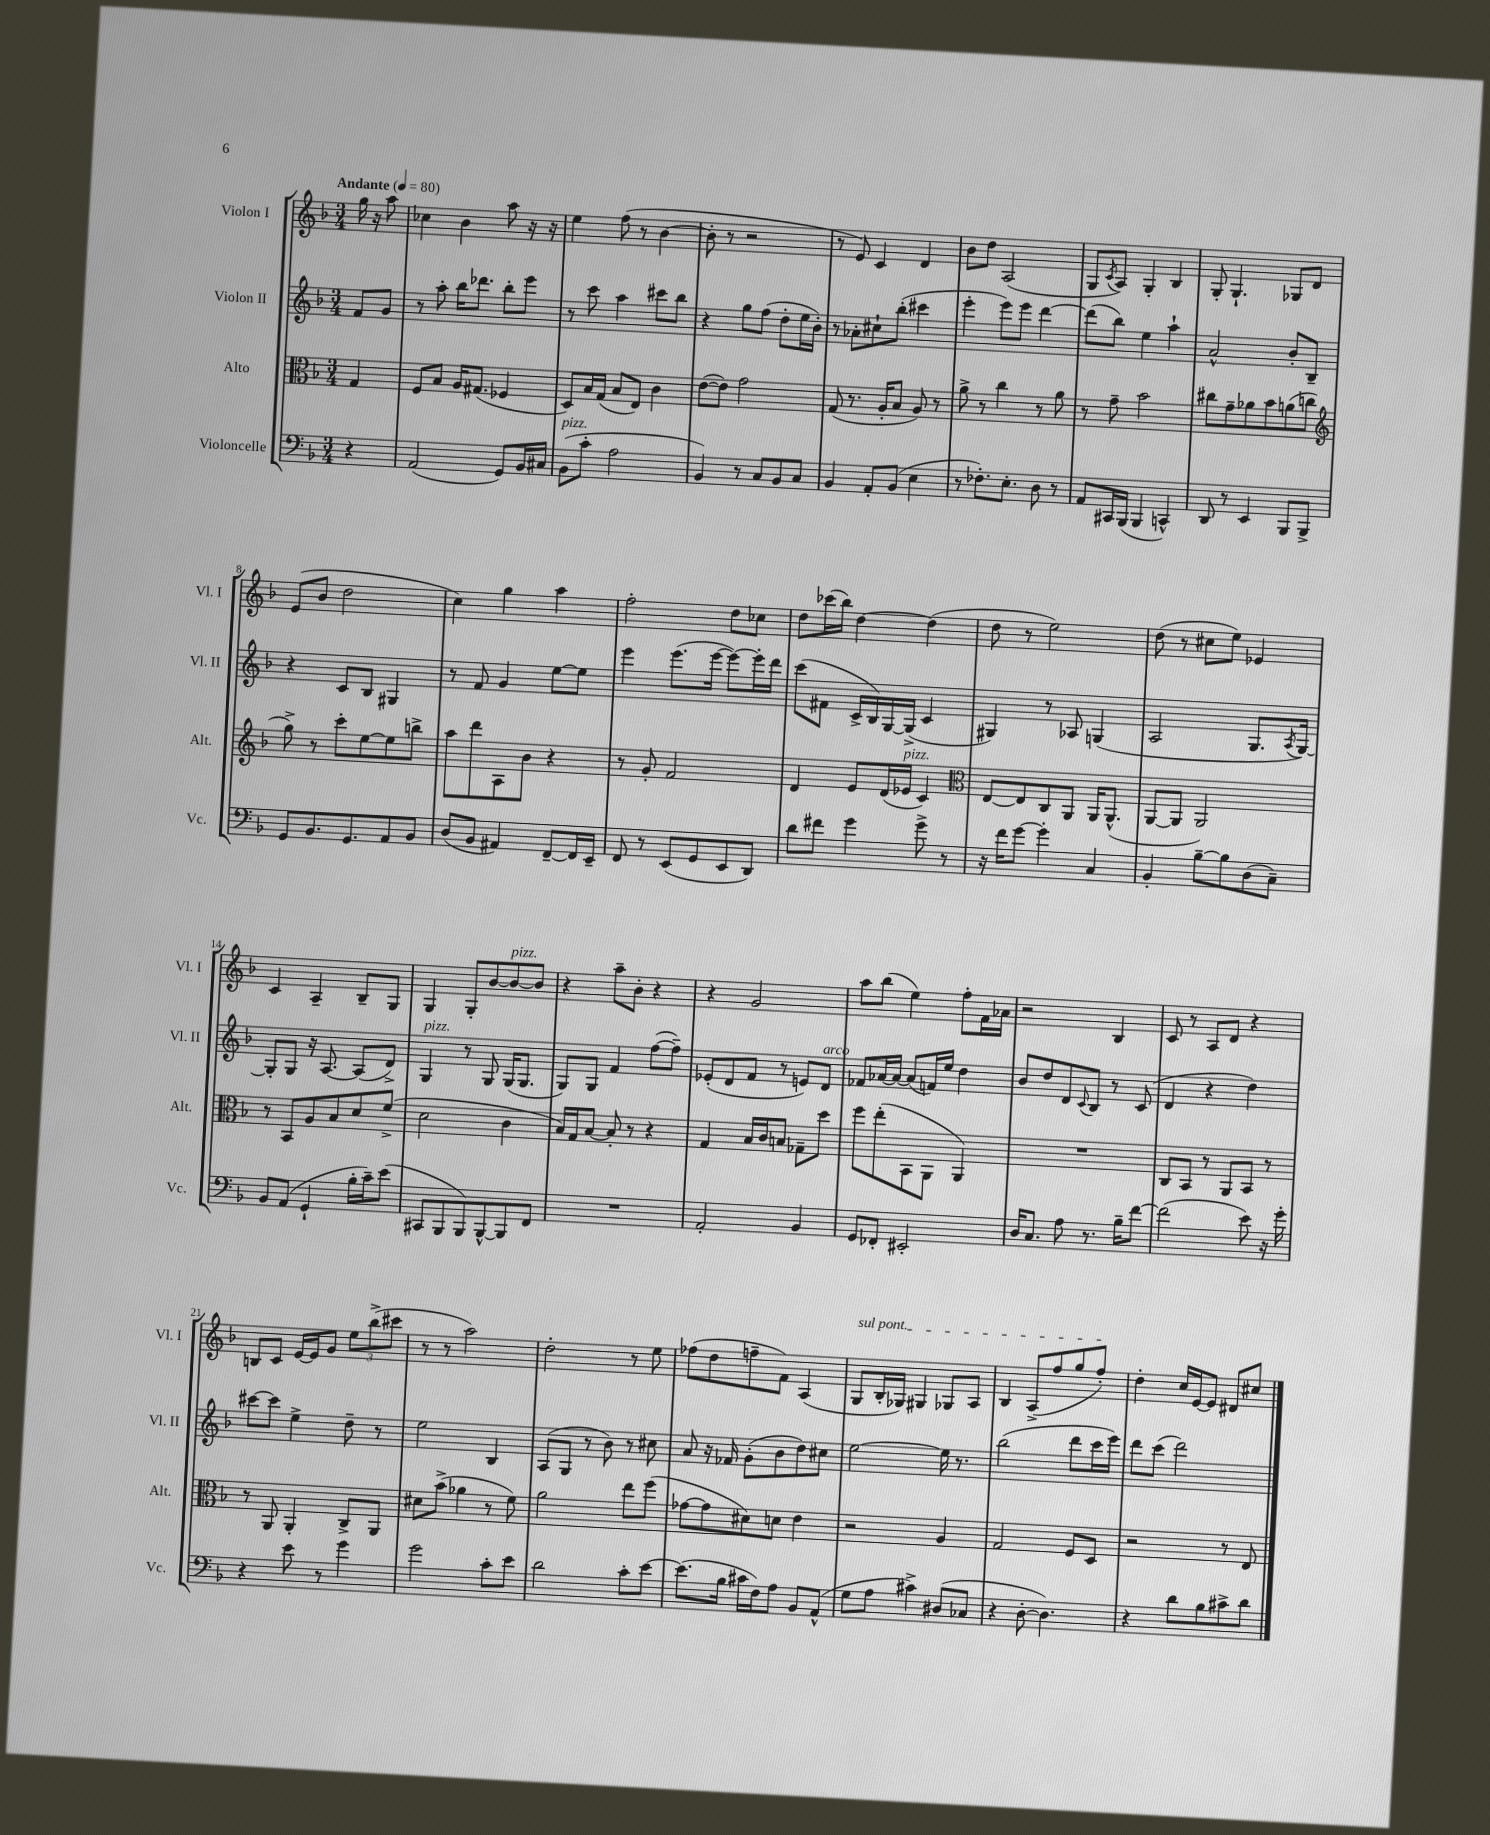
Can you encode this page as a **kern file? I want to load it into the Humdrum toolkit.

**kern	**kern	**kern	**kern
*part4	*part3	*part2	*part1
*staff4	*staff3	*staff2	*staff1
*I"Violoncelle	*I"Alto	*I"Violon II	*I"Violon I
*I'Vc.	*I'Alt.	*I'Vl. II	*I'Vl. I
*clefF4	*clefC3	*clefG2	*clefG2
*k[b-]	*k[b-]	*k[b-]	*k[b-]
*M3/4	*M3/4	*M3/4	*M3/4
*MM80	*MM80	*MM80	*MM80
=	=	=	=
!	!	!	!LO:TX:a:B:t=Andante
4r	4G/	8f/L	16gg\
.	.	.	16r
.	.	8g/J	8aa\
=1	=1	=1	=1
(2AA/	8F/L	8r	4cc-X\
.	8B-/J	8aa'\	.
.	16A/KL	16bb-\KL	4b-\
.	(8.G#X/J	8.ddd-X\J	.
8GG/L)	4F-X/	8bb-'\L	8aa\
16BB-/L	.	8eee\J	16r
16C#X/JJ	.	.	16r
=2	=2	=2	=2
!LO:TX:a:i:t=pizz.	!	!	!
(8BB-\L	8D/L)	8r	4ee\
8c'\J	16B-/L	8ccc\	.
.	(16G/JJ	.	.
2A\	8B-/L	4aa\	(8ff\
.	8E/J)	.	8r
.	4c\	8ccc#X\L	[4b-\
.	.	8bb-\J	.
=3	=3	=3	=3
4BB-/)	([8e\L	4r	8b-'\]
.	8e\J])	.	8r
8r	2g\	8gg\L	2r
8C/L	.	(8ff\J	.
8BB-/	.	8dd'\L	.
8C/J	.	16ee\L	.
.	.	16b-'\JJ)	.
=4	=4	=4	=4
4BB-/	(8G/	8r	8r
.	8.r	8a-X'\L	8e/)
8AA'/L	.	8cc#X`\	4c/
.	16A'/KL	.	.
(8BB-/J	8B-/J	(8bb-'\J	.
4E\	8A/)	4ccc#X\	4d/
.	8r	.	.
=5	=5	=5	=5
8r	8a^\	4eee'\	8b-\L
8.F-X'\L)	8r	.	8dd\J
.	4cc\	8eee\L)	(2A/
8.E'\J	.	.	.
.	.	8eee\J	.
8D\	8r	[4ddd\	.
8r	8a\	.	.
=6	=6	=6	=6
8AA/L	8r	(8ddd\L]	8G/L
.	.	.	8qc/
16CC#X/L	8g~\	8bb-\J)	8A/J)
(16BBB-/JJ	.	.	.
4BBB-/	2b-\	4ee\	4G'/
4CCn^^/)	.	4aa`\	4B-/
=7	=7	=7	=7
8DD/	8cc#X\L	2a^^/	8G'/
8r	8g~\	.	4.G`/
4EE/	8a-X\	.	.
.	8b-\	.	.
8BBB-/L	(8an\	8b-'/L	8G-X/L
8BBB-^/J	8ccn\J	8B-~/J	8d/J
!!LO:LB:g=z
=8	=8	=8	=8
*	*clefG2	*	*
8GG/L	8gg^\)	4r	(8e/L
8.BB-/	8r	.	8b-/J
.	8ccc'\L	8c/L	2dd\
8.GG/	.	.	.
.	[8ee\	8B-/J	.
8AA/	8ee\]	4G#X/	.
8BB-/J	8bbn^\J	.	.
=9	=9	=9	=9
(8D/L	8aa\L	8r	4cc\)
8BB-/J	8ddd\	8f/	.
4AA#X/)	8A\	4g/	4gg\
.	8b-\J	.	.
[8FF~/L	4r	[8ee\L	4aa\
16FF/L]	.	8ee\J]	.
16EE~/JJ	.	.	.
=10	=10	=10	=10
8FF/	8r	4eee\	2ff'\
8r	8g'/	.	.
(8EE/L	2f/	(8.eee\L	.
8GG/	.	.	.
.	.	[16eee\Jk	.
8EE/	.	8eee\L_)	8dd\L
8DD/J)	.	16eee'\L]	8cc-X\J
.	.	16ddd\JJ	.
=11	=11	=11	=11
8d\L	4d/	(8ccc\L	8dd\L
8f#X\J	.	8f#X\J	(16ccc-X\L
.	.	.	16bb-\JJ)
4g\	8e/L	16c^/LL	[4dd\
.	.	16B-/)	.
.	(16d/L	[16G/	.
!	!LO:TX:a:i:t=pizz.	!	!
.	16e-X/JJ	(16G^/JJ]	.
8g^\	4c/)	4c/	(4dd\]
8r	.	.	.
=12	=12	=12	=12
*	*clefC3	*	*
16r	[8E/L	4G#X/)	8dd\
16f\KL	.	.	.
[8g\J	8E/]	.	8r
4g'\]	8C/	8r	2ee\)
.	8AA/J	8A-X/	.
4C/	16AA/KL	(4Gn/	.
.	(8.AA^^/J	.	.
=13	=13	=13	=13
4BB-'/	[8AA/L	2A/	(8dd\
.	8AA/J]	.	8r
[8B-~\L	2AA/)	.	8cc#X\L
8B-\]	.	.	8ee\J)
(8D\	.	8.G/L	4e-X/
8C~\J)	.	.	.
.	.	8qA/	.
.	.	[16G/Jk)	.
!!LO:LB:g=z
=14	=14	=14	=14
8BB-/L	8r	8G'/L]	4c/
(8AA/J	8BB-/L	8G/J	.
4GG`/	8A/	16r	4A~/
.	.	[8.A/	.
.	8B-/	.	.
16B-'\LL	8d/	(8A/L]	8B-~/L
16c~\J)	.	.	.
(8e\J	(8f^/J	8d^/J)	8G/J
=15	=15	=15	=15
!	!	!LO:TX:a:i:t=pizz.	!
8CC#X/L	2d\	4G/	4G/
8BBB-/	.	.	.
8BBB-/)	.	8r	8G'/L
[8BBB-^^/	.	8G/	[8b-/
!	!	!	!LO:TX:a:i:t=pizz.
8BBB-/]	4c\	(16G/KL	8b-/_
.	.	8.G/J	.
8FF/J	.	.	8b-/J]
=16	=16	=16	=16
2.r	16B-/LL)	8G/L)	4r
.	16G/J	.	.
.	[8B-/J	8G/J	.
.	8B-'/]	4f/	8aa~\L
.	8r	.	8b-'\J
.	4r	([8ff\L	4r
.	.	8ff~\J])	.
=17	=17	=17	=17
2AA'/	4G/	(8e-X'/L	4r
.	.	8d/	.
.	16B-/LL	8f/J	2g/
.	16c/J	.	.
.	8Bn/J	8r	.
4BB-/	8G-X~\L	8en/L)	.
!	!	!LO:TX:a:i:t=arco	!
.	8dd\J	8d/J	.
=18	=18	=18	=18
8GG/L	8ff\L	8f-X/L	8aa\L
8FF-X'/J	(8ee'\	[16a-X/L	(8bb-\J
.	.	16a-/JJ_	.
2EE#X'/	8BB-\	(8a-/L]	4ee\)
.	8AA\J	16fn/L)	.
.	.	16ee/JJ	.
.	4AA/)	4dd\	8ff'\L
.	.	.	16f\L
.	.	.	16a-X\JJ
=19	=19	=19	=19
16D/KL	2.r	8b-/L	2r
8.C/J	.	.	.
.	.	8dd/	.
8A\	.	8d/	.
.	.	8qqc/	.
8.r	.	8B-/J	.
.	.	8r	4B-/
16B-~\KL	.	.	.
[8f\J	.	(8c/	.
=20	=20	=20	=20
(2f\]	8C/L	4d/	8c/
.	8BB-/J	.	8r
.	8r	4r	8A/L
.	8AA/L	.	8d/J
8e\)	8BB-/J	4dd\)	4r
16r	8r	.	.
16g'\	.	.	.
!!LO:LB:g=z
=21	=21	=21	=21
4r	8r	[8ccc#X\L	8Bn/L
.	8AA/	8ccc#\J]	8c/J
8e\	4AA'/	4ee^\	[16e/LL
.	.	.	16e/J]
8r	.	.	8g/J
4g\	8C^/L	8dd~\	12ee\L
.	.	.	(12bb-^\
.	8AA/J	8r	.
.	.	.	12ccc#X\J
=22	=22	=22	=22
2g\	8d#X\L	2ee\	8r
.	(8b-^\J	.	8r
.	4a-X\	.	2aa\)
8c'\L	8r	4B-/	.
8e\J	8f\)	.	.
=23	=23	=23	=23
2d\	2a\	(8A/L	2dd'\
.	.	8G/J	.
.	.	8r	.
.	.	8b-\)	.
8c'\L	8ee\L	8r	8r
[8e\J	(8ff\J	8cc#X\	8ee\
=24	=24	=24	=24
(8.e\L]	[8g-X\L	8a/	(8ff-X\L
.	8g-\]	16r	8dd\
16B-\Jk	.	16f-X/	.
16c#X\LL	8d#X\)	(8g'\L	8ffn~\
16F\J)	.	.	.
8A\J	8dn\J	8b-\	8f\J)
8BB-/L	4e\	8dd\)	(4A/
(8AA^^/J	.	8cc#X\J	.
=25	=25	=25	=25
!	!	!	!LO:TX:a:i:t=sul pont.
8G\L	2r	[2ee\	8G/L
8A\J	.	.	16B-'/L
.	.	.	16G-X/JJ)
4c#X^\)	.	.	4G#X/
(8D#X/L	4A/	16ee\]	8G-X/L
.	.	8.r	.
8C-X/J	.	.	8A/J
=26	=26	=26	=26
4r	2G/	(2bb-\	4B-/
[8D'\	.	.	(8A^/L
4.D\])	.	.	8ff/
.	8F/L	8ddd\L	8gg/
.	8D/J	16ccc\L	8ff'/J)
.	.	16eee\JJ)	.
=27	=27	=27	=27
4r	2r	8ddd\L	4dd'\
.	.	(8ccc\J	.
8d\L	.	2ddd\)	16cc/LL
.	.	.	[16e/J
8B-\	.	.	8e/J]
8c#X^\	8r	.	8d#X/L
8d\J	8E/	.	8cc#X/J
==	==	==	==
*-	*-	*-	*-
